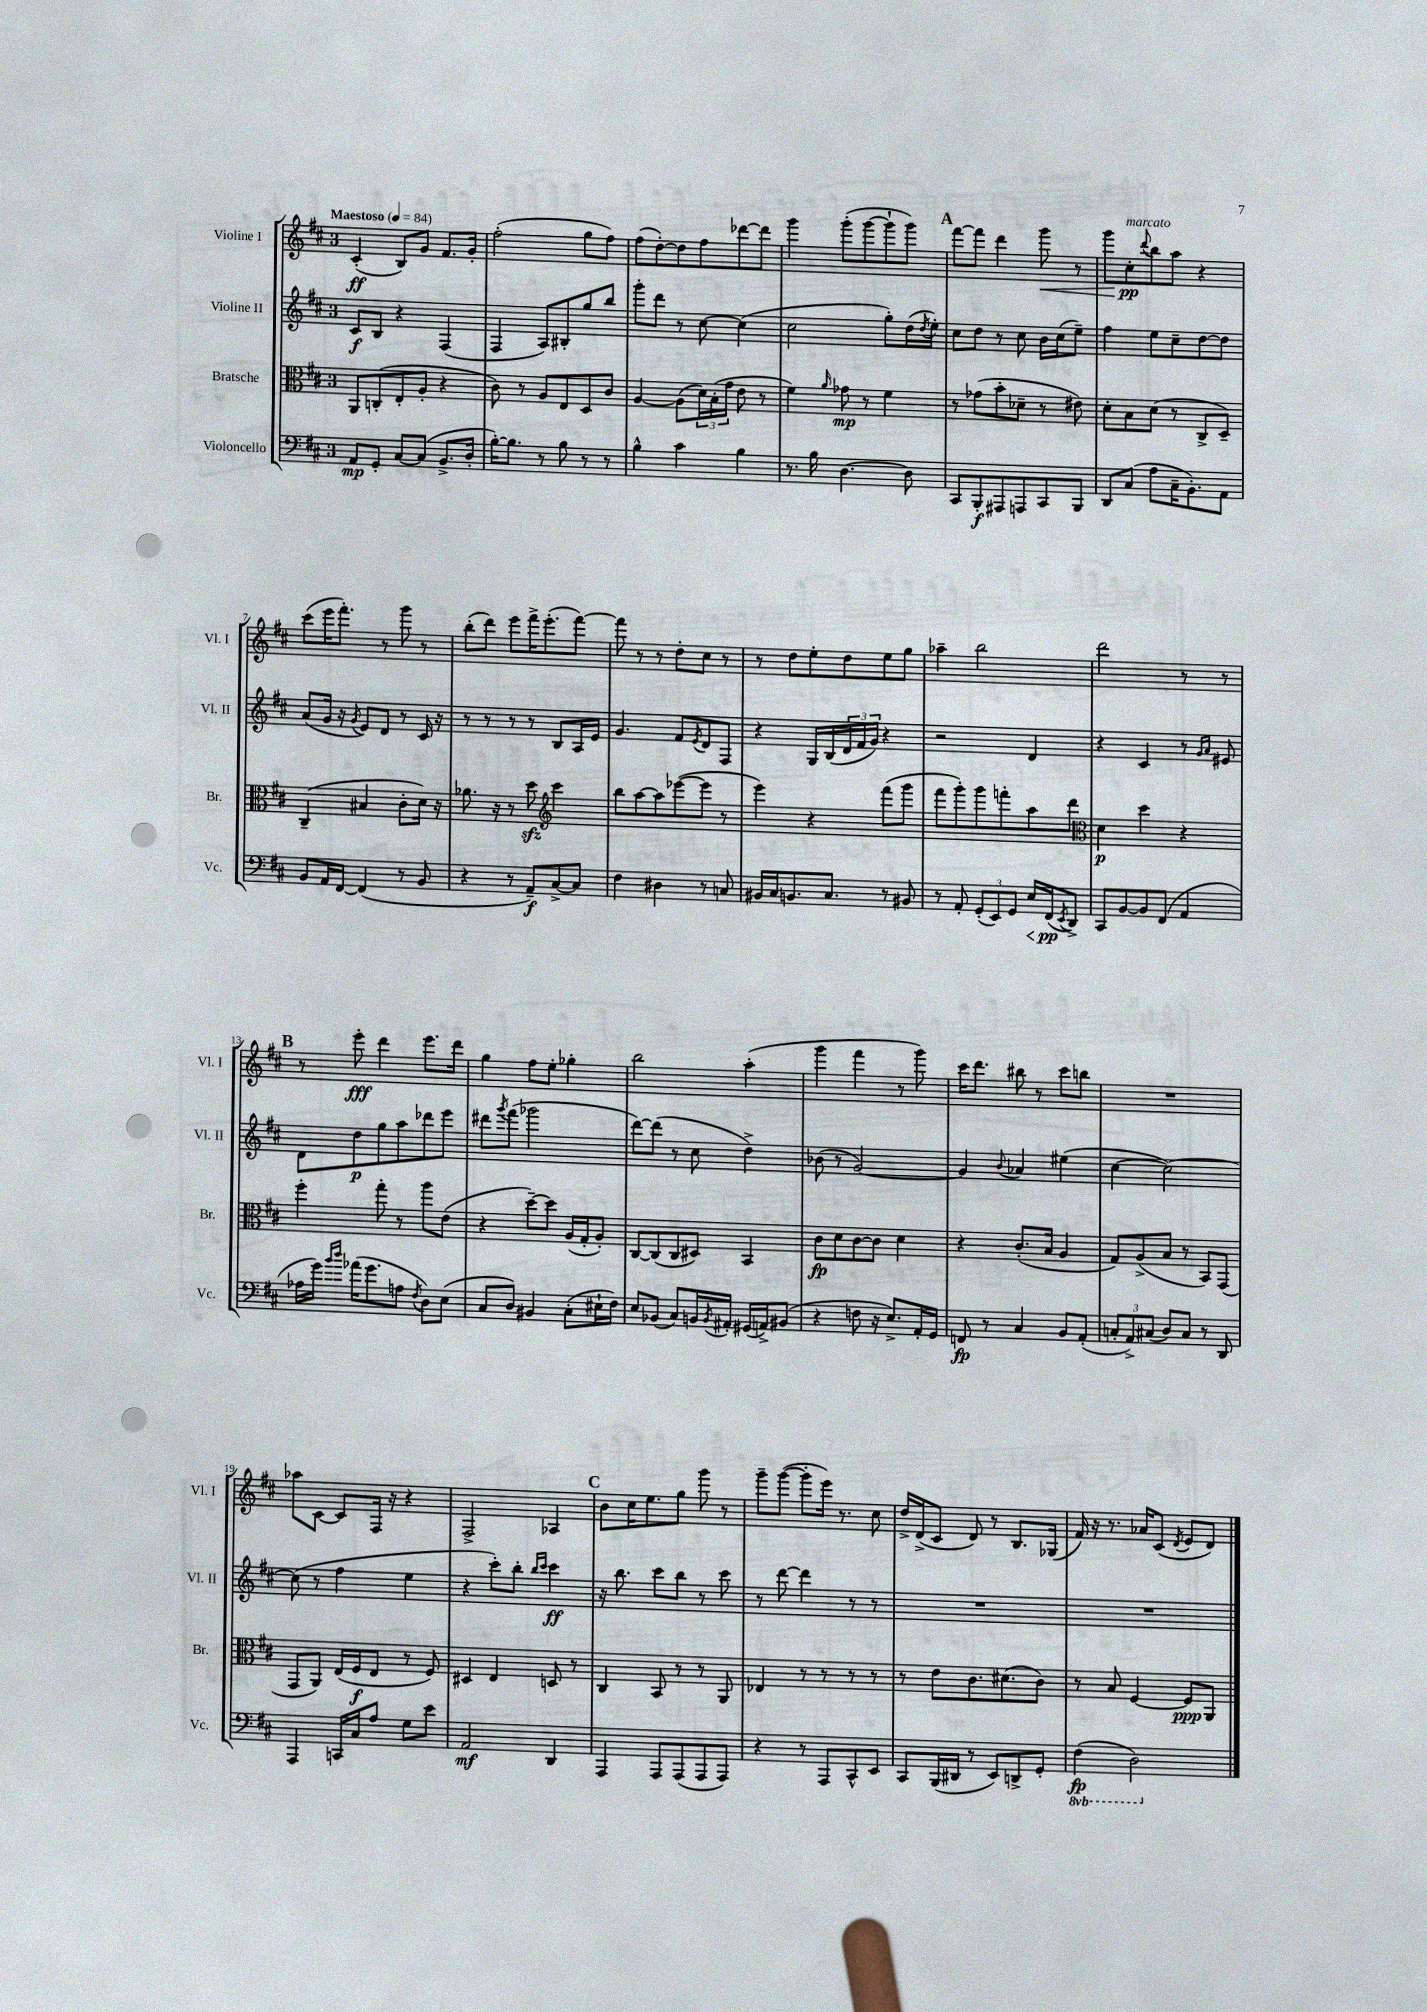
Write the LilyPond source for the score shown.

<<
\new StaffGroup <<
\new Staff = "s0" \with { instrumentName = "Violine I" shortInstrumentName = "Vl. I" } {
    \clef treble \key d \major \once \override Staff.TimeSignature.style = #'single-digit \time 3/4 \tempo "Maestoso" 4 = 84
    cis'4-.\ff( b8) g'8 fis'8. g'16-. |
    fis''2-.( g''8 fis''8) |
    fis''8( d''8~-.) d''8 fis''8 des'''8~ des'''8 |
    g'''4 g'''8-.( g'''8~ g'''8-! g'''8) |
    \mark \markup { \bold "A" } fis'''8~ fis'''8 d'''4 g'''8\< r8 |
    g'''8 cis''8-.\pp\!^\markup { \italic "marcato" } \appoggiatura { d'''8 } b''8 a''8 r4 |
    cis'''8( e'''16 fis'''8.-.) r8 g'''8 r8 |
    b''8-.( d'''8) e'''8 fis'''16-> e'''8.-.( fis'''8~) |
    fis'''8 r8 r8 d''8-. cis''8 r8 |
    r8 d''8 e''8-. d''8 e''8 g''8 |
    aes''4-- b''2 |
    d'''2 r8 r8 |
    \mark \markup { \bold "B" } r8 e'''8-.\fff d'''4 e'''8. d'''16 |
    g''4 fis''8 e''8-. ges''4-. |
    b''2 a''4-.( |
    g'''4 fis'''4 r8 g'''8) |
    cis'''16 d'''8. bis''8 r8 cis'''8 b''8 |
    R2. |
    aes''8 cis'8~ cis'8 fis16 r16 r4 |
    fis2-> aes4 |
    \mark \markup { \bold "C" } b'8 cis''16 e''8. g''8 g'''8 r8 |
    g'''8-- g'''8~( g'''8-. e'''16) r8. cis''8 |
    d''16-> d'16->( cis'8 d'8) r8 b8. ges16( |
    fis'16) r16 r8. aes'16 cis'8( \acciaccatura { d'8 } e'8 d'8) \bar "|." |
}
\new Staff = "s1" \with { instrumentName = "Violine II" shortInstrumentName = "Vl. II" } {
    \clef treble \key d \major \once \override Staff.TimeSignature.style = #'single-digit \time 3/4
    cis'8\f b8 r4 fis4( |
    fis4 a8) bis8-. g''8 b''8 |
    g'''8-. d'''8 r8 cis''8~ cis''4( |
    cis''2 g''8-.) d''16( \acciaccatura { d''8 } e''16-.) |
    \mark \markup { \bold "A" } cis''8 d''8 r8 cis''8 b'16 cis''16( e''8--) |
    fis''4 e''8 cis''8-- d''8~ d''8 |
    a'8( g'16 r16 \acciaccatura { g'8 } e'8) d'8 r8 cis'16 r16 |
    r8 r8 r8 r8 b8 a16 e'16 |
    g'4. fis'8 \acciaccatura { e'8 } d'8 fis8 |
    r4 g16 b16( \tuplet 3/2 { d'16 fis'16 g'16) } r4 |
    r2 d'4 |
    r4 cis'4 r8 \grace { g'16 a'16 } eis'8 |
    \mark \markup { \bold "B" } d'8 d''8\p g''8 a''8 des'''8 e'''8 |
    dis'''8 \acciaccatura { g'''8 } fis'''8( ges'''2 |
    d'''8~) d'''8( r8 cis''8 d''4->) |
    bes'8( r8 g'2~) |
    g'4 \appoggiatura { b'8 } aes'4 eis''4( |
    cis''4~ cis''2~) |
    cis''8( r8 fis''4 e''4 |
    r4 cis'''8-.) b''8-. \grace { b''16 cis'''16 } cis'''4\ff |
    \mark \markup { \bold "C" } r16 b''8. cis'''8 b''8 r8 cis'''8 |
    r8 d'''8~ d'''4 r8 r8 |
    R2. |
    R2. \bar "|." |
}
\new Staff = "s2" \with { instrumentName = "Bratsche" shortInstrumentName = "Br." } {
    \clef alto \key d \major \once \override Staff.TimeSignature.style = #'single-digit \time 3/4
    a,8 c8-.( e8-. a8-. r4 |
    cis'8) r8 a8 e8 d8 cis'8 |
    a4~ a8( \tuplet 3/2 { d'16) b16-.( g'16 } e'8 r8 |
    fis'4) \grace { a'16 } ges'8\mp r8 fis'4 |
    \mark \markup { \bold "A" } r8 ges'8( b'8-. des'8-- r8 eis'8) |
    d'8-. b8 d'8( r8 cis8-> d8--) |
    cis4--( bis4 cis'8-. d'16) r16 |
    aes'8. r16 r8 d''8\sfz \clef treble cis'''4 |
    b''8 a''8~ a''8 ees'''8~( ees'''8 r8 |
    e'''4) r4 fis'''8( g'''8 |
    fis'''8 g'''8-.) g'''8 f'''8-. a''8 d'''8 |
    \clef alto d'4\p d''4 r4 |
    \mark \markup { \bold "B" } fis''4-. g''8-. r8 a''8 e'8( |
    r4 d''8~--) d''8 a16( g16-. a8-.) |
    cis8~ cis8( cis8 dis8) b,4 |
    cis'8\fp d'8 cis'8~ cis'8 d'4 |
    r4 cis'8.-.( b16 a4 |
    g8) a8->( b8 r8 b,8) g,8( |
    g,8 a,8) e16( fis16\f e8 r8 fis8) |
    dis4 e4 d8 r8 |
    \mark \markup { \bold "C" } cis4 b,8 r8 r8 a,8 |
    ees4 r8 r8 r8 r8 |
    r8 e'8 cis'8. dis'8.( cis'8) |
    r8 b8 fis4~ fis8\ppp a,8 \bar "|." |
}
\new Staff = "s3" \with { instrumentName = "Violoncello" shortInstrumentName = "Vc." } {
    \clef bass \key d \major \once \override Staff.TimeSignature.style = #'single-digit \time 3/4 \set Staff.ottavationMarkups = #ottavation-simple-ordinals
    a,8\mp g,8-. cis8~ cis8( b,8.-> d16-. |
    b16~-.) b8. r8 b8 r8 r8 |
    b4-^ cis'4 b4 |
    r8. b16 d4.~ d8 |
    \mark \markup { \bold "A" } cis,8 b,,8-.\f ais,,8 a,,8 cis,8 b,,8 |
    d,8 cis8( a8 cis16-- b,8.-.) a,8 |
    b,8 a,16 fis,16~ fis,4( r8 b,8 |
    r4 r8 a,8--\f) cis8~-> cis8 |
    fis4 dis4 r8 c8 |
    bis,16 cis16 b,8. cis8. r8 bis,8 |
    r8 a,8-. \tuplet 3/2 { g,8-.( e,8) g,8 } e16\< fis,16\pp\!( \acciaccatura { e,8 } d,8->) |
    cis,8 b,8~ b,8 fis,8( a,4 |
    \mark \markup { \bold "B" } aes16 g'16) \grace { b'16 d''16 } aes'16( g'8. a8 \acciaccatura { fis8 } d8) e8( |
    cis8 d8) bis,4 cis8-.( eis16-! fis16) |
    e8 bes,8( cis8) b,16 \acciaccatura { b,8 } ais,16-. gis,16( a,16->) bis,8( |
    r4 f8 r16 e8.->) a,16-. g,16 |
    f,8\fp r8 cis4 b,8 a,8-.( |
    \tuplet 3/2 { c8-. a,8->) cis8( } d8) cis8 r8 d,8 |
    a,,4 c,16 cis16 a8 g8 e'8 |
    a,2\mf d,4 |
    \mark \markup { \bold "C" } a,,4 a,,8 a,,8( a,,8 a,,8) |
    r4 r8 a,,8 cis,8-^ e,8 |
    cis,8 b,,16( dis,16 r8 e,8) d,8-> g,8-. |
    \ottava #-1 fis,4\fp( d,2) \ottava #0 \bar "|." |
}
>>
>>
